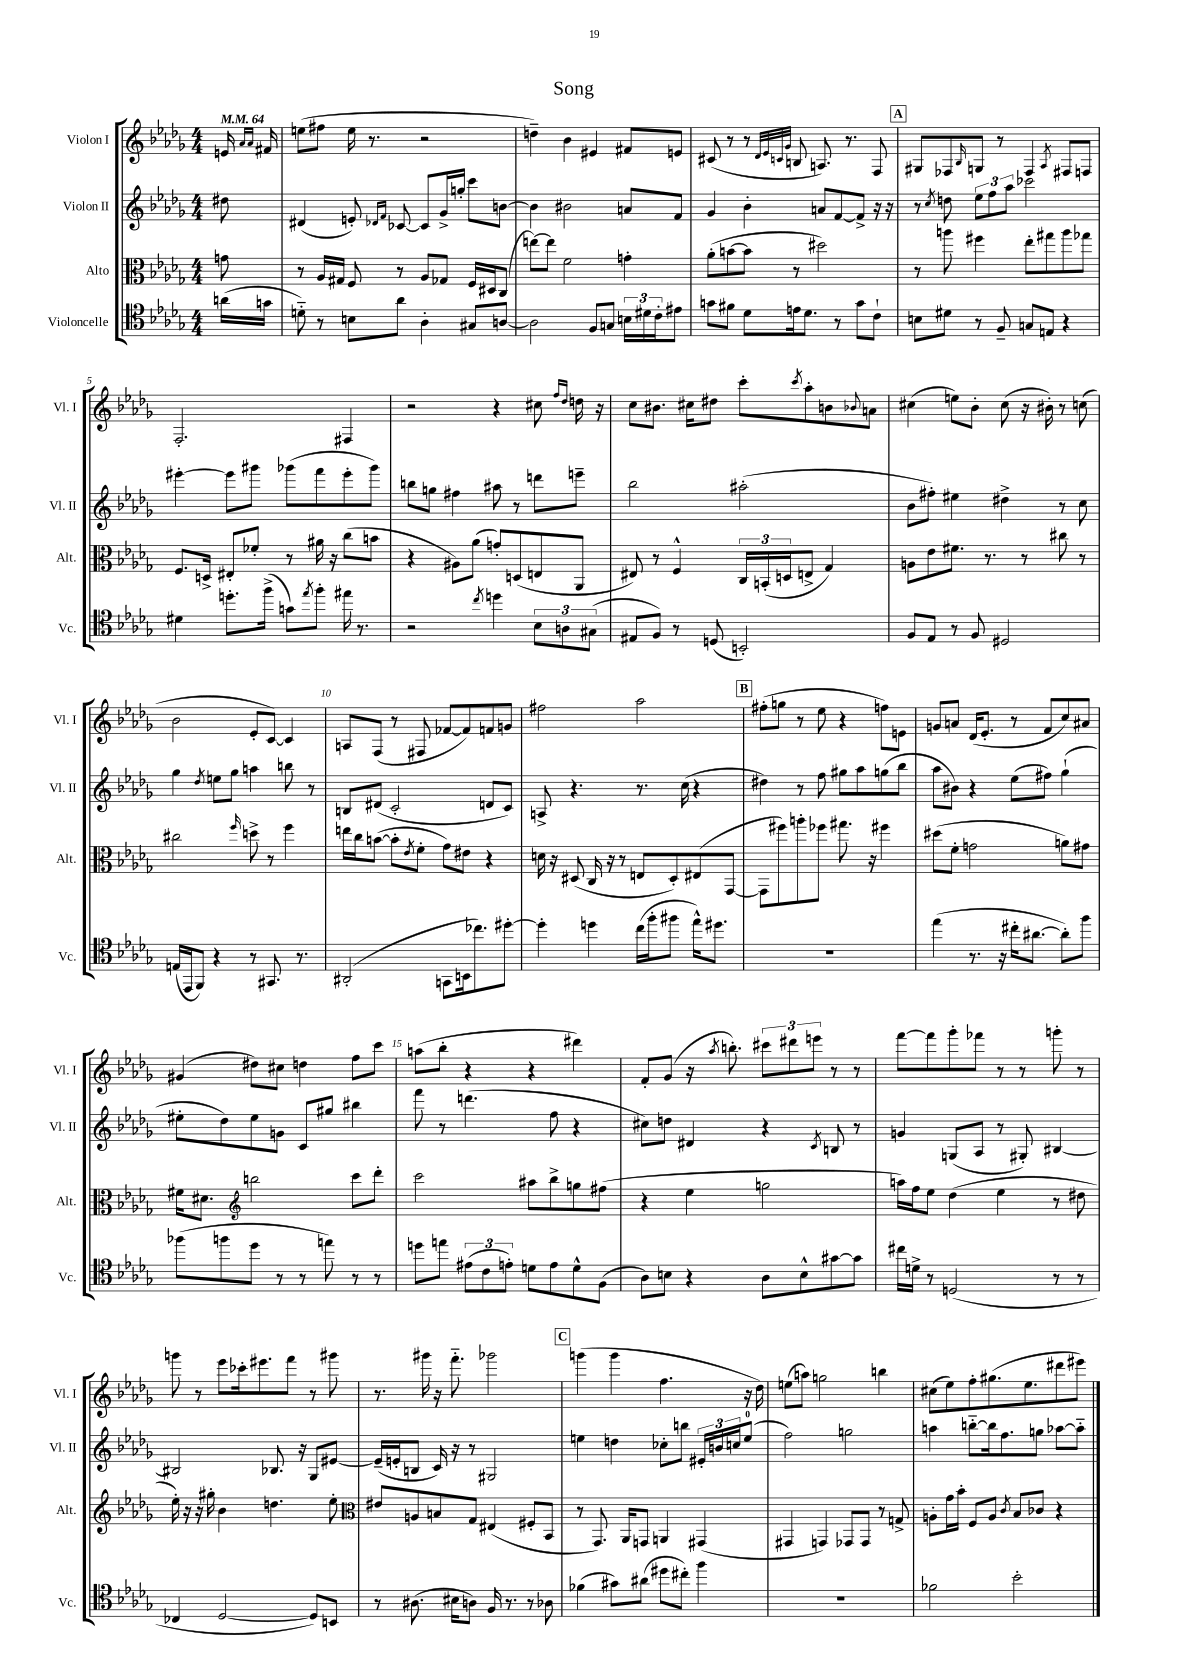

**kern	**kern	**kern	**kern
*staff4	*staff3	*staff2	*staff1
*clefC4	*clefC3	*clefG2	*clefG2
*k[b-e-a-d-g-]	*k[b-e-a-d-g-]	*k[b-e-a-d-g-]	*k[b-e-a-d-g-]
*M4/4	*M4/4	*M4/4	*M4/4
*MM64	*MM64	*MM64	*MM64
(16a	8g	8dd#	16e
.	.	.	16qqa-
.	.	.	16qqa-
16g	.	.	16f#
=	=	=	=
8d'~)	8r	(4d#	(8ee
8r	16A-	.	8ff#
.	16G#	.	.
8B	8F	8e')	16ee
.	.	.	8.r
.	.	16qqd-	.
.	.	16qqf	.
8a-	8r	[8c-	.
4A-'	8A-	8c-]	2r
.	8G-	16g-^	.
.	.	16gg'	.
8G#	16F	8ccc	.
.	16D#	.	.
[8A	(8C	[8b	.
=	=	=	=
2A]	[8ee)	4b]	4dd~)
.	8ee]	.	.
.	2f	2b#	4b-
8F	.	.	4e#
8G	.	.	.
24B	4g'	8a	8f#
24d#	.	.	.
24c'	.	.	.
8e#	.	8f	8e
=	=	=	=
8g	(8a-'	4g-	(8c#
8f#	[8b	.	8r
8d-	8b]	4b-'	8r
.	.	.	32qqd-
.	.	.	32qqe-
.	.	.	32qqc
.	.	.	32qqg-
16e	8r	.	8B
8.d-	.	.	.
.	2dd#)	8a	8.A)
8r	.	[8f	.
.	.	.	8.r
8g	.	8f^]	.
8c`	.	16r	8F
.	.	16r	.
=	=	=	=
8B	8r	8r	8G#
.	.	8qcc	.
8d#	8aa	8dd	8F-
.	.	.	16qqB-
8r	4ff#	12ee-	8G
.	.	12ff	.
8F~	.	.	8r
.	.	12aa-	.
8G	8ee-'	2ccc-	4F-
8E	8gg#	.	.
.	.	.	8qA-
4r	8aa	.	8F#
.	8gg-	.	8F
=	=	=	=
4d#	8.F	[4eee#'	2.F'
.	16D^	.	.
8.dd'	8E#'	8eee#]	.
.	8f-'	8ggg#	.
(16ff^	.	.	.
8g)	8r	(8ggg-	.
8qee-	.	.	.
8ff'	16a#	8fff	.
.	16r	.	.
16ee#	(8cc	8eee#'	4F#
8.r	.	.	.
.	8b	8ggg-)	.
=	=	=	=
2r	4r	8bb	2r
.	.	8gg	.
.	8A#)	4ff#	.
.	(8a-	.	.
8qcc	.	.	.
4dd	8g')	8aa#	4r
.	(8D	8r	.
12B-	8E	8ddd	8cc#
12A	.	.	.
.	.	.	16qqff
.	.	.	16qqdd-
.	8AA-	8eee~	16dd
(12G#	.	.	.
.	.	.	16r
=	=	=	=
8E#	8E#)	2bb-	8cc
8F)	8r	.	8.b#
8r	4F^^	.	.
.	.	.	16cc#
(8D	.	.	8dd#
2BB')	24C	(2aa#'	8ccc'
.	(24BB'	.	.
.	24D	.	.
.	.	.	8qccc
.	8E^	.	8aa-'
.	4G-)	.	8b
.	.	.	8qqb-
.	.	.	8a
=	=	=	=
8F	8A	8b-	(4cc#
8E-	8e-	8ff#')	.
8r	8.f#	4ee#	8ee)
8F	.	.	8b-'
.	8.r	.	.
2D#	.	4dd#^	(8cc#
.	8r	.	16r
.	.	.	16b#')
.	8cc#	8r	8r
.	8r	8cc	(8cc
=	=	=	=
(16E	2cc#	4gg-	2b-
16EE-	.	.	.
8FF)	.	.	.
.	.	8qdd-	.
4r	.	8ee	.
.	.	8gg-	.
.	16qqff	.	.
8r	8dd^	4aa	8e-'
8.GG#	8r	.	[8c)
.	4ff	8bb	4c]
8.r	.	.	.
.	.	8r	.
=	=	=	=
(2AA#'	16ee	8B	8A
.	16cc	.	.
.	([8b	(8d#	(8F
.	8b']	2c'	8r
.	8qe-	.	.
.	8f'	.	8F#
8GG	8g-)	.	[8f-
16BB	8e#	.	8f-])
8.cc-)	.	.	.
.	4r	8d	8f
[8dd#'	.	8c)	8g
=	=	=	=
4dd#']	16d	8A^	2ff#
.	16r	.	.
.	(8D#	4.r	.
4dd	16C	.	.
.	16r	.	.
.	8r	.	.
(16cc	8E	8.r	2aa-
16ff'	.	.	.
8ff#	8D#')	.	.
.	.	(16cc	.
16ee-^^)	(8E#	4r	.
8.dd#	.	.	.
.	[8GG-	.	.
=	=	=	=
1r	8GG-]	4dd#)	(8ff#'
.	8ff#)	.	8gg
.	8aa'	8r	8r
.	8ff-	8ff	8ee-
.	8.gg#	8gg#	4r
.	.	8aa-	.
.	16r	.	.
.	4ff#	(8gg	8ff)
.	.	8bb-	8e
=	=	=	=
(4ee-	(8dd#	8aa-	8g
.	8f'	8b#)	8a
8.r	2g	4r	(16d-
.	.	.	8.e-'
16r	.	.	.
16cc#'	.	(8ee-	8r
[8.a#	.	.	.
.	.	8ff#)	8f
8a#'])	8a)	(4gg-`	8cc)
8ff	8g#	.	8a#
=	=	=	=
(8ff-	16f#	8ee#'	(4g#
.	8.d#	.	.
8ff	.	8dd-)	.
*	*clefG2	*	*
8dd-	2bb	8ee#	8dd#)
8r	.	8g	8cc#
8r	.	8c	4dd
8ee)	.	8gg#	.
8r	8ccc	4bb#	8ff
8r	8ddd-'	.	8ccc
=	=	=	=
8dd	2ccc	8fff	(8aa
8ee	.	8r	8bb-'
(12e#	.	(4.ddd	4r
12c	.	.	.
12e')	.	.	.
8d	8aa#	.	4r
8e	8bb-^	8ff	.
8d^^	8gg	4r	4ddd#)
(8F	(8ff#	.	.
=	=	=	=
8A-)	4r	8cc#)	8f'
8B	.	8dd	(8g-
4r	4ee-	4d#	16r
.	.	.	8qaa-
.	.	.	8.bb')
8A-	2gg	4r	12ccc#
.	.	.	12ddd#
8B^^	.	.	.
.	.	.	12eee
.	.	8qc	.
[8g#	.	8B	8r
8g#]	.	8r	8r
=	=	=	=
16cc#	16aa)	4g	[8fff
16d^	16ff	.	.
8r	8ee-	.	8fff]
(2D	(4dd-	(8G	8ggg-'
.	.	8A-	8fff-
.	4ee-	8r	8r
.	.	8G#')	8r
8r	8r	[4B#	8ggg'
8r	8dd#	.	8r
=	=	=	=
4C-	16ee-')	2B#]	8ggg
.	16r	.	.
.	16r	.	8r
.	16gg#'	.	.
[2D-	4b-	.	8eee-
.	.	.	16ccc-'
.	.	.	8.eee#
.	4.dd	8.B-	.
.	.	.	8fff
.	.	16r	.
8D-])	.	8G-	8r
8BB	8ee-'	[8e#	8ggg#
=	=	=	=
*	*clefC3	*	*
8r	8e#	(16e#~]	8.r
.	.	16e'	.
(8.A#	8A	8B	.
.	.	.	16ggg#
.	8B	16c)	16r
16B#	.	16r	8.fff'~
8A)	8G-	8r	.
16F	(4E#	2G#	2ggg-
8.r	.	.	.
8r	8F#'	.	.
8A-	8BB-	.	.
=	=	=	=
(4f-	8r	4ee	(4ggg
.	8.GG-)	.	.
8g#)	.	4dd	4ggg
.	16AA-	.	.
(8a#	8GG	.	.
8dd#	4AA	8cc-'	4.ff
8cc#')	.	8bb	.
4ff	(4GG#	24e#'	.
.	.	24b	.
.	.	24cc	.
.	.	(8ee	16r
.	.	.	16dd-)
=	=	=	=
1r	4GG#	2ff)	(8ee
.	.	.	8aa)
.	4GG)	.	2gg
.	8GG-	2gg	.
.	8GG-	.	.
.	8r	.	4bb
.	8G^	.	.
=	=	=	=
2f-	8A'	4aa	(8cc#
.	16g-	.	8ee-)
.	16b-'	.	.
.	8F	[8bb'~	8ff'
.	8A	16bb]	(8.gg#
.	.	8.ff	.
.	8qc	.	.
2b-'	8B-	.	.
.	.	.	8.ee-
.	8c-	8gg	.
.	4r	[8aa-	8ddd#
.	.	8aa-'~]	8eee#)
==	==	==	==
*-	*-	*-	*-
